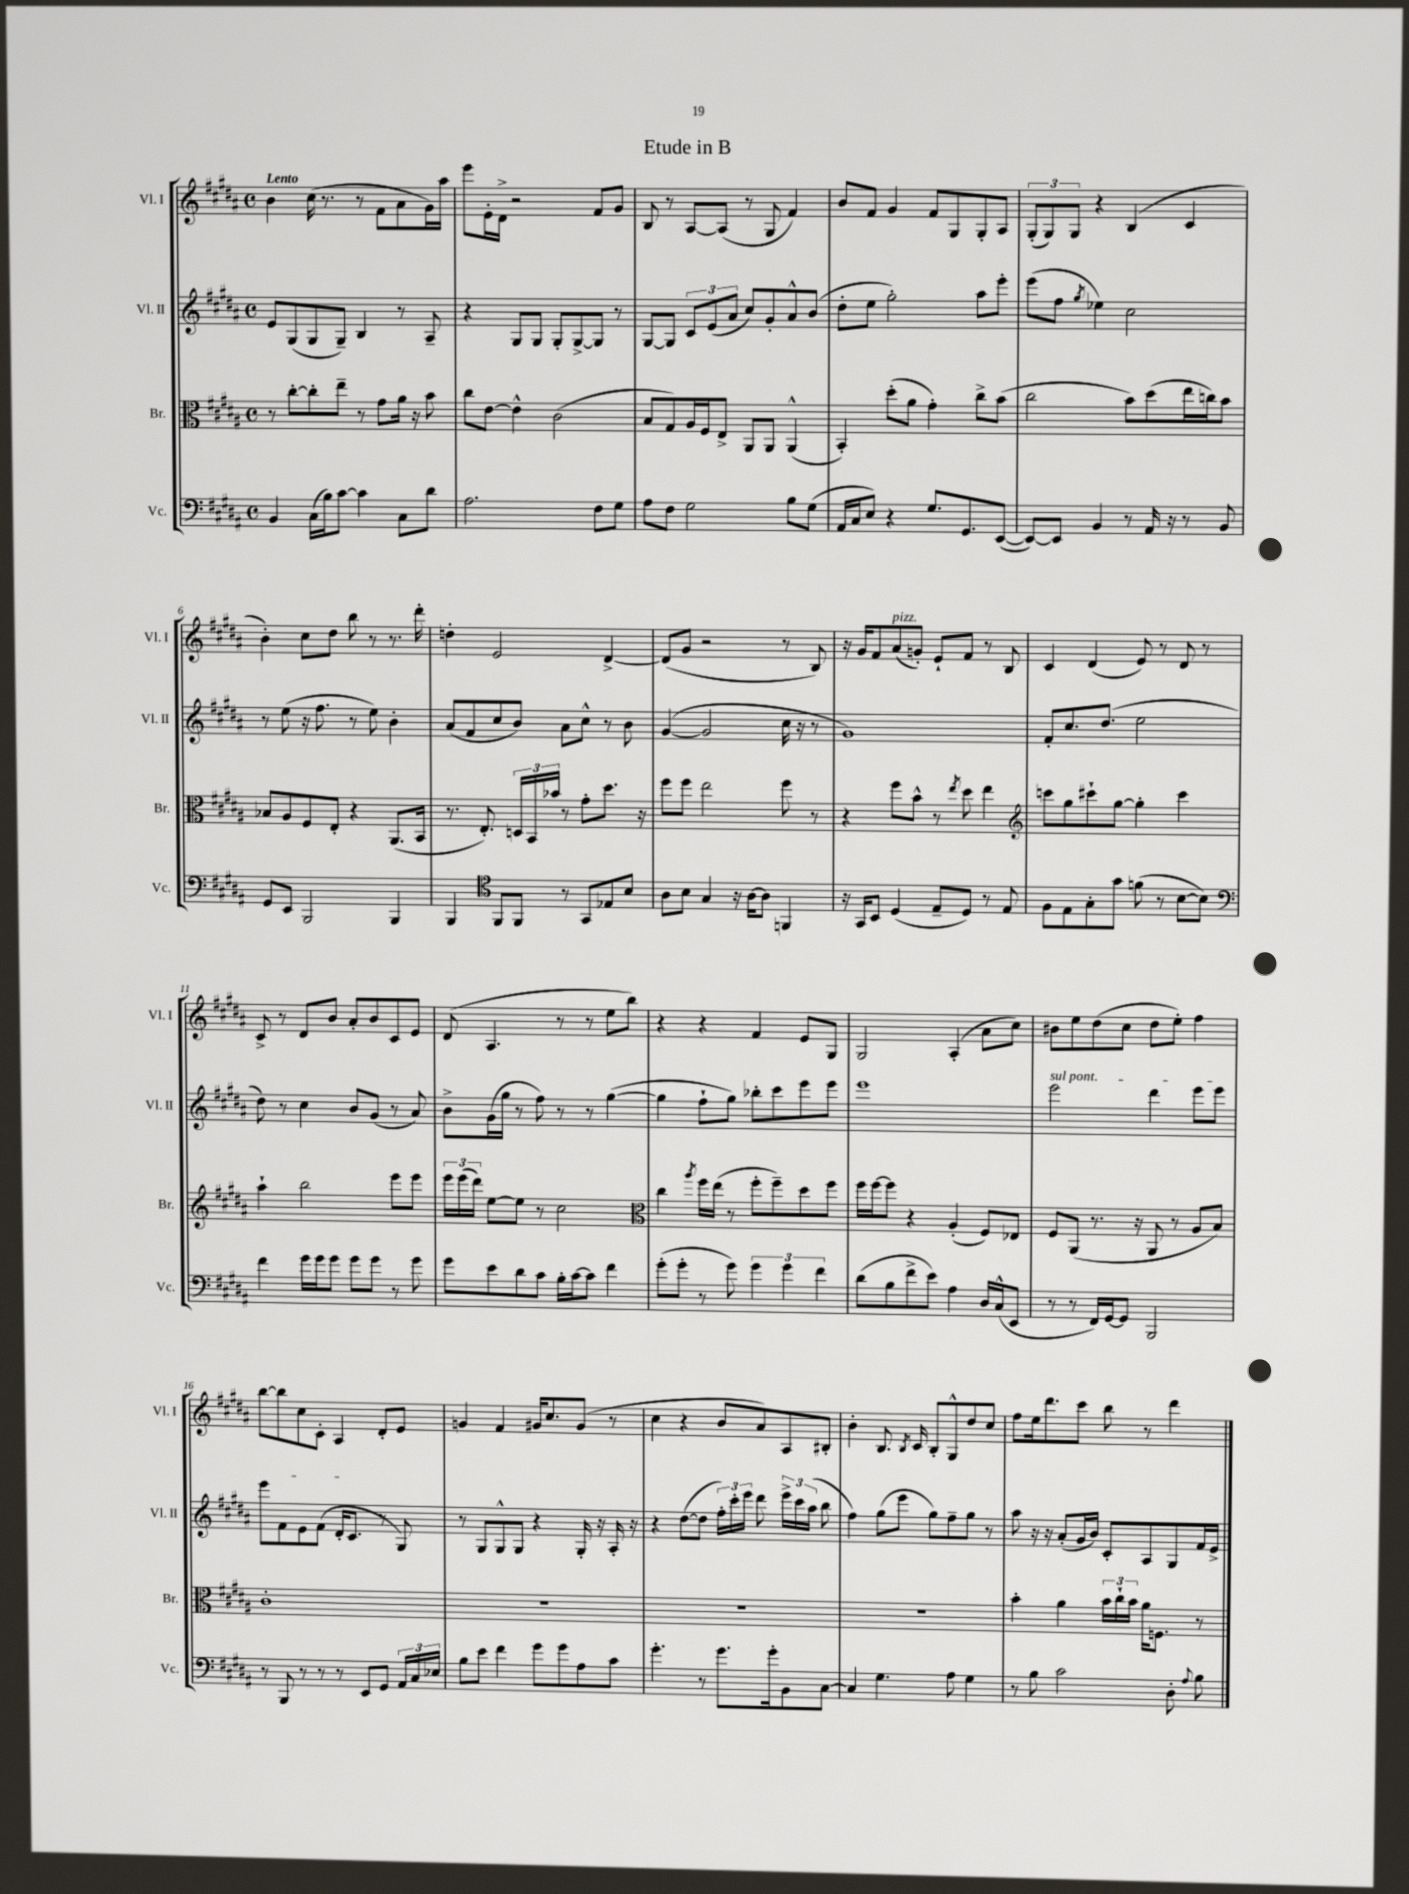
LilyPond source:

\header { title = "Etude in B" }
<<
\new StaffGroup <<
\new Staff = "s0" \with { instrumentName = "Vl. I" shortInstrumentName = "Vl. I" } {
    \clef treble \key b \major \defaultTimeSignature \time 4/4 \tempo "Lento"
    \autoBeamOff b'4 cis''16( r8. r8 fis'8[ ais'8 gis'16) ais''16] |
    e'''8[ e'16-. dis'16]-> r2 fis'8[ gis'8] |
    b8 r8 ais8[~ ais8]( r8 gis8 fis'4) |
    b'8[ fis'8] gis'4 fis'8[ gis8 gis8-. ais8] |
    \tuplet 3/2 { gis8[-.( gis8) gis8] } r4 b4( cis'4 |
    b'4-.) cis''8[ dis''8] b''8 r8 r8. dis'''16-. |
    d''4-. e'2 dis'4~-> |
    dis'8[( gis'8] r2 r8 b8) |
    r16 gis'16[ fis'8 ais'8^\markup { \italic "pizz." }( g'8]-.) e'8[-! fis'8] r8 b8 |
    cis'4 dis'4( e'8) r8 dis'8 r8 |
    cis'8-> r8 dis'8[ b'8] ais'8[-. b'8 cis'8 e'8] |
    dis'8( ais4. r8 r8 e''8[ b''8]) |
    r4 r4 fis'4 e'8[ gis8] |
    gis2 ais4-.( ais'8[ cis''8]) |
    bis'8[ e''8 dis''8( cis''8] dis''8[ e''8]-.) fis''4 |
    b''8[~ b''8 cis''8 cis'8]-. ais4 dis'8[-. e'8] |
    g'4 fis'4 gis'16[ cis''8. gis'8]( r8 |
    cis''4 r4 b'8[ ais'8) ais8 bis8]-. |
    b'4-. b8. \acciaccatura { b8 } cis'16 b8[-. gis8-^ dis''8 cis''8] |
    fis''8[ e''16 dis'''8. cis'''8] b''8 r8 dis'''4 \bar "|." |
}
\new Staff = "s1" \with { instrumentName = "Vl. II" shortInstrumentName = "Vl. II" } {
    \clef treble \key b \major \defaultTimeSignature \time 4/4
    \autoBeamOff e'8[ gis8( gis8 gis8]--) b4 r8 ais8-- |
    r4 gis8[ gis8] gis8[-. gis8~-> gis8] r8 |
    gis8[~ gis8] \tuplet 3/2 { cis'8[ e'8( ais'8] } cis''8[) gis'8-. ais'8-^ b'8]( |
    dis''8[-. e''8] gis''2-.) ais''8[ e'''8]-. |
    e'''8[( fis''8] \acciaccatura { gis''8 } ees''4) cis''2 |
    r8 e''8( r16 fis''8. r8 e''8) b'4-. |
    ais'8[( fis'8 cis''8 b'8]) ais'8[ cis''8]-^ r8 b'8 |
    gis'4~( gis'2 cis''16 r16 r8 |
    gis'1) |
    fis'8[-. cis''8. dis''8.]( e''2 |
    dis''8) r8 cis''4 b'8[ gis'8]( r8 ais'8) |
    b'8[-> gis'16( gis''16] r8 fis''8) r8 r8 gis''4~( |
    gis''4 fis''8[-! gis''8]) bes''8[-. cis'''8 e'''8 e'''8] |
    e'''1 |
    \once \override TextSpanner.bound-details.left.text = \markup { \italic "sul pont." } e'''2\startTextSpan dis'''4 e'''8[ e'''8] |
    e'''8[ fis'8 e'8 fis'8]( dis'16[-. cis'8.]\stopTextSpan r8 gis8) |
    r8 gis8[ gis8-^ gis8] r4 gis16-. r16 ais16-. r16 |
    r4 dis''8[~( dis''8] \tuplet 3/2 { fis''16[-.) cis'''16-. e'''16] } dis'''8 \tuplet 3/2 { e'''16[-> cis'''16 ais''16]( } b''8 |
    fis''4) gis''8[( e'''8] gis''8[) fis''8-- gis''8] r8 |
    ais''8 r16 r16 ais'8[-.( gis'16 b'16]) cis'8[-. ais8 gis8 fis'16 e'16]-> \bar "|." |
}
\new Staff = "s2" \with { instrumentName = "Br." shortInstrumentName = "Br." } {
    \clef alto \key b \major \defaultTimeSignature \time 4/4
    \autoBeamOff r8 cis''8[~-. cis''8-. e''8]-- r8 gis'8[ ais'16] r16 b'8 |
    cis''8[ e'8]~ e'4-^ cis'2( |
    b8[ gis8) ais16 fis16 e8]-> ais,8[ ais,8] ais,4-^( |
    b,4-.) dis''8[-.( ais'8] gis'4-.) cis''8[-> b'8]( |
    cis''2 b'8[) dis''8( e''16 c''16) b'8] |
    bes8[ ais8 fis8 e8]-. r4 ais,8.[( b,16] |
    r8. e8.-.) \tuplet 3/2 { d16[ b,16 bes'16] } r8 gis'8[-. dis''8.] r16 |
    fis''8[ fis''8] e''2 fis''8 r8 |
    r4 fis''8[ b'8]-^ r8 \acciaccatura { e''8 } dis''8 e''4 |
    \clef treble c'''8[ gis''8 cis'''8-! gis''8]~ gis''4-. cis'''4 |
    ais''4-! b''2 e'''8[ e'''8] |
    \tuplet 3/2 { e'''16[ e'''16( dis'''16]) } e''8[~ e''8] r8 cis''2 |
    \clef alto cis''4 \acciaccatura { ais''8 } fis''16[ e''16]( r8 fis''8[-. fis''8--) dis''8 fis''8] |
    fis''16[ fis''16~ fis''8] r4 ais4-.( fis8[) ees8] |
    fis8[ ais,8]( r8. r16 ais,8 r8 ais8[ b8]) |
    cis'1-. |
    R1 |
    R1 |
    R1 |
    b'4-. ais'4 \tuplet 3/2 { b'16[ cis''16-! b'16] } ais'16[ f8.] r8 \bar "|." |
}
\new Staff = "s3" \with { instrumentName = "Vc." shortInstrumentName = "Vc." } {
    \clef bass \key b \major \defaultTimeSignature \time 4/4
    \autoBeamOff b,4 cis16[( b16) cis'8]~ cis'4 cis8[ dis'8] |
    ais2. fis8[ gis8] |
    ais8[ fis8] gis2 b8[ gis8]( |
    ais,16[ cis16 e8]) r4 gis8.[ gis,8. e,8]~( |
    e,8[~) e,8] b,4 r8 ais,16 r16 r8 b,8 |
    gis,8[ e,8] b,,2 b,,4 |
    b,,4 \clef tenor fis,8[ fis,8] r8 gis,8[ ees8 b8] |
    ais8[ b8] gis4 r16 ais16[~ ais8] f,4 |
    r16 gis,16[ b,8] dis4( e8[-- dis8]) r8 e8 |
    fis8[ e8 gis8-. gis'8] f'8( r8 b8[~ b8]) |
    \clef bass fis'4 gis'16[ gis'16 gis'8] gis'8[ gis'8] r8 gis'8 |
    gis'8[ e'8 dis'8 cis'8] b16[-. cis'16~ cis'8] fis'4 |
    gis'8[-.( gis'8]-. r8 gis'8) \tuplet 3/2 { gis'4 gis'4 fis'4 } |
    dis'8[( b8 fis'8-> e'8]) ais4 dis16[ cis16-^( e,8] |
    r8 r8 fis,16[) gis,16~ gis,8] b,,2 |
    r8 b,,8 r8 r8 r8 e,8[ gis,8] \tuplet 3/2 { ais,16[ cis16 ees16] } |
    b8[ e'8] fis'4 gis'8[ gis'8 ais8 cis'8] |
    gis'4.-. r8 gis'8.[ gis'16-. b,8 cis8]~ |
    cis4 gis4. ais8 gis4 |
    r8 b8 cis'2 dis8-. \appoggiatura { ais8 } b8 \bar "|." |
}
>>
>>
